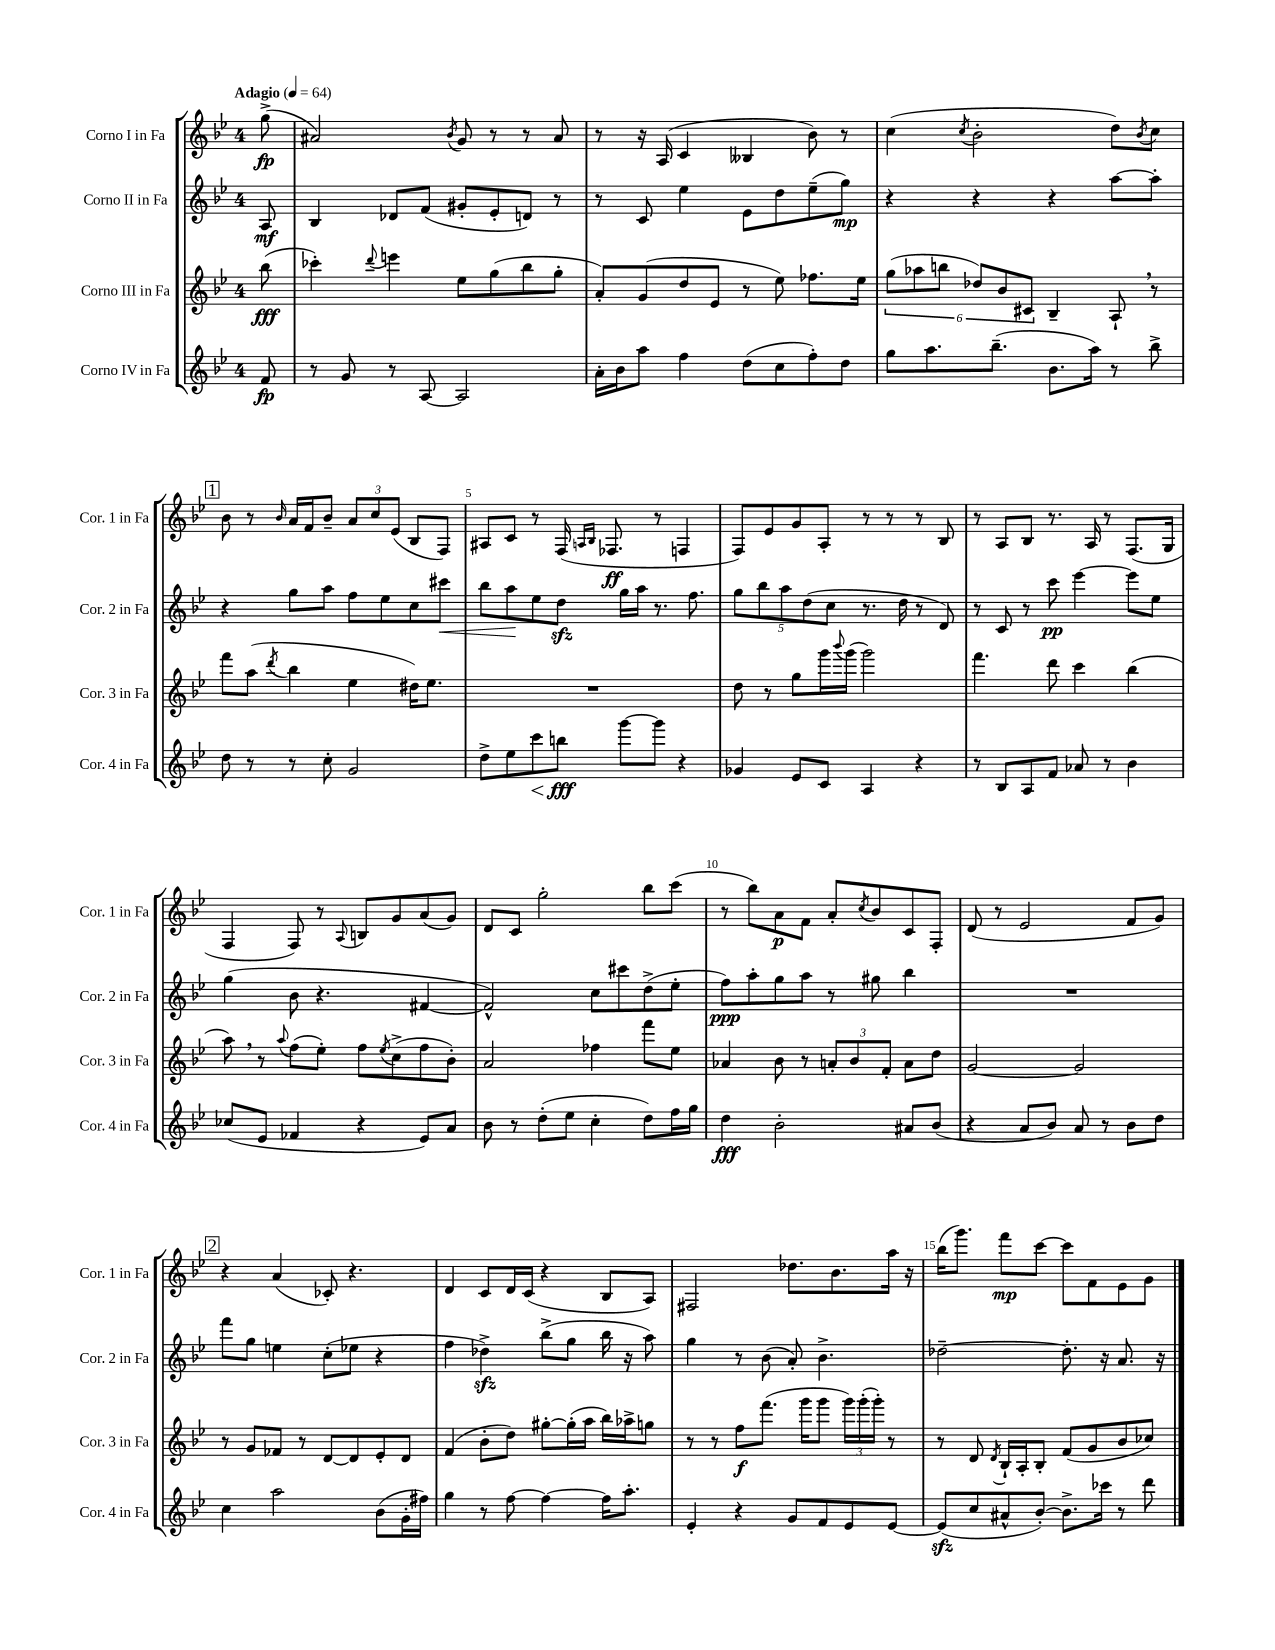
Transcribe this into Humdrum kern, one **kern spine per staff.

**kern	**kern	**kern	**kern
*staff4	*staff3	*staff2	*staff1
*clefG2	*clefG2	*clefG2	*clefG2
*k[b-e-]	*k[b-e-]	*k[b-e-]	*k[b-e-]
*M4/4	*M4/4	*M4/4	*M4/4
*MM64	*MM64	*MM64	*MM64
8f	(8bb-	8A	(8gg^
=	=	=	=
8r	4ccc-')	4B-	2a#)
8g	.	.	.
.	8qqddd	.	.
8r	4eee	8d-	.
[8A	.	(8f	.
.	.	.	8qb-
2A]	8ee-	8g#'	8g
.	(8gg	8e-'	8r
.	8bb-	8d)	8r
.	8gg'	8r	8a#
=	=	=	=
16a'	8a')	8r	8r
16b-	.	.	.
8aa	(8g	8c	16r
.	.	.	(16A
4ff	8dd	4ee-	4c
.	8e-	.	.
(8dd	8r	8e-	4B--
8cc	8ee-)	8dd	.
8ff')	8.ff-	(8ee-~	8b-)
8dd	.	8gg)	8r
.	16ee-	.	.
=	=	=	=
8gg	(12gg	4r	(4cc
.	12aa-	.	.
8.aa	.	.	.
.	12bb	.	.
.	.	.	8qcc
.	12dd-)	4r	2b-'
(8.bb-~	.	.	.
.	12b-	.	.
.	12c#	.	.
8.b-	4B-~	4r	.
16aa)	.	.	.
8r	8A`	[8aa	8dd)
.	.	.	8qb-
8bb-^	8r	8aa']	8cc
=	=	=	=
8dd	8fff	4r	8b-
8r	(8aa	.	8r
.	8qddd	.	16qqb-
8r	4bb-	8gg	16a
.	.	.	16f
8cc'	.	8aa	8b-~
2g	4ee-	8ff	12a
.	.	.	12cc
.	.	8ee-	.
.	.	.	(12e-
.	16dd#)	8cc	8B-
.	8.ee-	.	.
.	.	8ccc#	8F)
=	=	=	=
8dd^	1r	8bb-	8A#
8ee-	.	8aa	8c
8ccc	.	8ee-	8r
8bb	.	8dd	(16F
.	.	.	16qqA
.	.	.	16qqB-
.	.	.	8.F-
[8ggg	.	16gg	.
.	.	16aa	.
8ggg]	.	8.r	8r
4r	.	.	4F
.	.	8.ff	.
=	=	=	=
4g-	8dd	10gg	8F)
.	.	10bb-	.
.	8r	.	8e-
.	.	10aa	.
8e-	8gg	.	8g
.	.	(10dd	.
8c	16ggg	.	8A'
.	.	10cc	.
.	8qqbbb-	.	.
.	(16ggg	.	.
4A	2ggg)	8.r	8r
.	.	.	8r
.	.	16dd	.
4r	.	8r	8r
.	.	8d)	8B-
=	=	=	=
8r	4.fff	8r	8r
8B-	.	8c	8A
8A	.	8r	8B-
8f	8ddd	8ccc	8.r
8a-	4ccc	[4eee-	.
.	.	.	16A
8r	.	.	8r
4b-	(4bb-	8eee-]	(8.F
.	.	8ee-	.
.	.	.	16G
=	=	=	=
(8cc-	8aa)	(4gg	4F
8e-	8r	.	.
.	8qqaa	.	.
4f-	(8ff	8b-	8F)
.	8ee-')	4.r	8r
.	.	.	8qqA
4r	8ff	.	8B
.	8qee-	.	.
.	(8cc^	.	8g
8e-)	8ff	[4f#	(8a
8a	8b-')	.	8g)
=	=	=	=
8b-	2a	2f#^^])	8d
8r	.	.	8c
(8dd'	.	.	2gg'
8ee-	.	.	.
4cc'	4ff-	8cc	.
.	.	8ccc#	.
8dd)	8fff	(8dd^	8bb-
16ff	8ee-	8ee-'	(8ccc
16gg	.	.	.
=	=	=	=
4dd	4a-	8ff)	8r
.	.	8aa'	8bb-)
2b-'	8b-	8gg	8a
.	8r	8aa	8f
.	12a'	8r	8a'
.	12b-	.	.
.	.	.	8qcc
.	.	8gg#	8b-
.	12f'	.	.
8a#	8a	4bb-	8c
(8b-	8dd	.	8F'
=	=	=	=
4r	[2g	1r	(8d
.	.	.	8r
8a	.	.	2e-
8b-)	.	.	.
8a	2g]	.	.
8r	.	.	.
8b-	.	.	8f
8dd	.	.	8g)
=	=	=	=
4cc	8r	8fff	4r
.	8g	8gg	.
2aa	8f-	4ee	(4a
.	8r	.	.
.	[8d	(8cc'	8c-')
.	8d]	8ee-	4.r
(8b-	8e-'	4r	.
16g'	8d	.	.
16ff#)	.	.	.
=	=	=	=
4gg	(4f	4ff	4d
8r	8b-'	4dd-^)	8c
[8ff	8dd)	.	16d
.	.	.	(16c
4ff_	[8gg#'	(8bb-^	4r
.	(16gg#']	8gg	.
.	16aa	.	.
16ff]	16bb-)	16bb-	8B-
8.aa'	16aa-^	16r	.
.	8gg	8aa)	8A)
=	=	=	=
4e-'	8r	4gg	2F#
.	8r	.	.
4r	8ff	8r	.
.	(8.fff	(8b-	.
8g	.	8a')	8.dd-
.	16ggg	.	.
8f	8ggg	4.b-^	.
.	.	.	8.b-
8e-	24ggg)	.	.
.	(24ggg'	.	.
.	24ggg')	.	.
[8e-	8r	.	16aa
.	.	.	16r
=	=	=	=
(8e-]	8r	[2dd-~	(16bb-
.	.	.	8.ggg)
8cc	8d	.	.
.	8qd	.	.
8a#^^	16B-`	.	8fff
.	16A'	.	.
[8b-')	8B-'	.	[8ccc
8.b-^]	(8f	8.dd-']	8ccc]
.	8g	.	8f
16ccc-	.	16r	.
8r	8b-	8.a	8e-
8ddd	8cc-)	.	8g
.	.	16r	.
==	==	==	==
*-	*-	*-	*-
